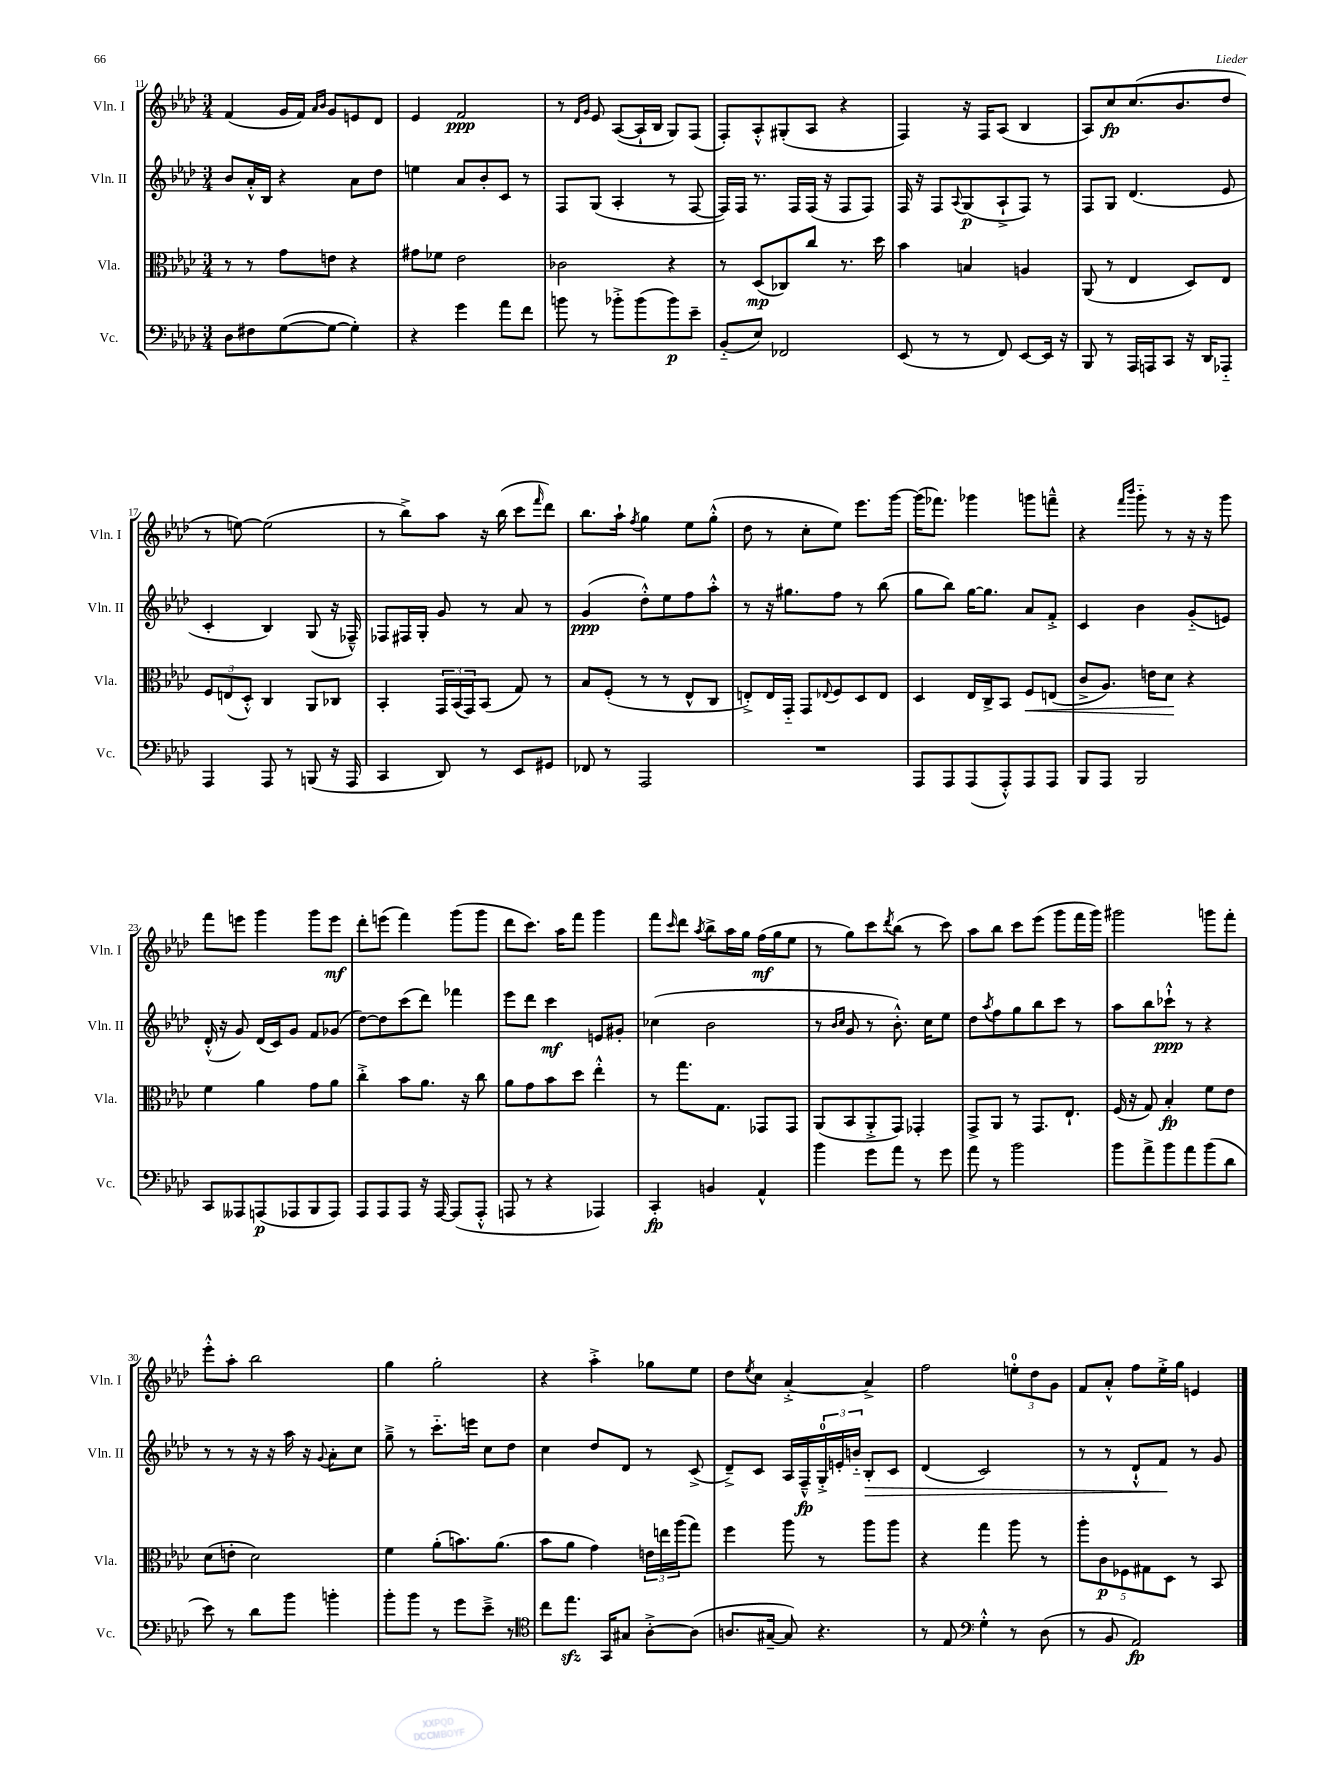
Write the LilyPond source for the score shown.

<<
\new StaffGroup <<
\new Staff = "s0" \with { instrumentName = "Vln. I" shortInstrumentName = "Vln. I" } {
    \clef treble \key aes \major \numericTimeSignature \time 3/4
    f'4( g'16 f'16) \grace { aes'16 bes'16 } g'8 e'8 des'8 |
    ees'4 f'2\ppp |
    r8 \grace { des'16 g'16 } ees'8 aes8~( aes16-! bes16 g8) f8( |
    f8-.) aes8-.-^ gis8-.( aes8 r4 |
    f4) r16 f16 aes8( bes4 |
    aes8) c''8\fp c''8.( bes'8. des''8 |
    r8 e''8~) e''2( |
    r8 bes''8->) aes''8 r16 bes''16( c'''8 \grace { f'''16 } des'''8) |
    bes''8. aes''16-! \acciaccatura { f''8 } g''4 ees''8 g''8-.-^( |
    des''8 r8 c''8-. ees''8) ees'''8. g'''16~ |
    g'''16( fes'''8.) ges'''4 g'''8 f'''8---^ |
    r4 \grace { f'''16 bes'''16 } g'''8-_ r8 r16 r16 g'''8 |
    f'''8 e'''8 g'''4 g'''8 e'''8\mf |
    des'''8-. e'''8( f'''4) g'''8( g'''8 |
    des'''8 c'''8.) aes''16 f'''8 g'''4 |
    f'''8 \grace { c'''16 } des'''8 \acciaccatura { aes''8 } bes''8-> aes''16 g''16 f''16\mf( g''16 ees''8 |
    r8 g''8) c'''8 \acciaccatura { des'''8 } bes''8( r8 c'''8) |
    aes''8 bes''8 c'''8 ees'''8( g'''8 f'''16 g'''16) |
    gis'''2 g'''8 f'''8-. |
    ees'''8-.-^ aes''8-. bes''2 |
    g''4 g''2-. |
    r4 aes''4-.-> ges''8 ees''8 |
    des''8 \acciaccatura { ees''8 } c''8 aes'4~-.-> aes'4-> |
    f''2 \tuplet 3/2 { e''8-0-. des''8 g'8 } |
    f'8 aes'8-.-^ f''8 ees''16-.-> g''16 e'4 \bar "|." |
}
\new Staff = "s1" \with { instrumentName = "Vln. II" shortInstrumentName = "Vln. II" } {
    \clef treble \key aes \major \numericTimeSignature \time 3/4
    bes'8 aes'16-.-^ bes16 r4 aes'8 des''8 |
    e''4 aes'8 bes'8-. c'8 r8 |
    f8 g8( aes4-. r8 f8~ |
    f16) f16 r8. f16 f16( r16 f8 f8) |
    f16 r16 f8 \appoggiatura { aes8 } g8\p( aes8-!-> f8) r8 |
    f8 g8 des'4.( ees'8 |
    c'4-. bes4) g8( r16 fes16---^) |
    fes8 fis16 g16-. g'8 r8 aes'8 r8 |
    g'4\ppp( des''8-.-^) ees''8 f''8 aes''8-.-^ |
    r8 r16 gis''8. f''8 r8 bes''8( |
    g''8 bes''8) g''16~ g''8. aes'8 f'8-.-> |
    c'4 bes'4 g'8-_( e'8) |
    des'16-.-^( r16 g'8) des'16( c'16) g'8 f'8 ges'8( |
    des''8~) des''8 c'''8( des'''8) fes'''4 |
    ees'''8 des'''8 c'''4\mf e'8 gis'8-. |
    ces''4( bes'2 |
    r8 \grace { bes'16 c''16 } g'8 r8 bes'8.-.-^) c''16 ees''8 |
    des''8 \acciaccatura { aes''8 } f''8 g''8 bes''8 c'''8 r8 |
    aes''8 bes''8 ces'''8-!-^\ppp r8 r4 |
    r8 r8 r16 r16 aes''16 r16 \appoggiatura { g'8 } aes'8-. c''8 |
    g''8---> r8 c'''8.-_ e'''16 c''8 des''8 |
    c''4 des''8 des'8 r8 c'8->( |
    des'8--->) c'8 aes16 f16---^\fp \tuplet 3/2 { g16-0-.-> e'16-. b'16-_ } bes8-.\> c'8 |
    des'4( c'2) |
    r8 r8 des'8-!-^ f'8\! r8 g'8 \bar "|." |
}
\new Staff = "s2" \with { instrumentName = "Vla." shortInstrumentName = "Vla." } {
    \clef alto \key aes \major \numericTimeSignature \time 3/4
    r8 r8 g'8 e'8 r4 |
    gis'8 fes'8 ees'2 |
    ces'2 r4 |
    r8 des8\mp( ces8) c''8 r8. des''16 |
    bes'4 b4 a4 |
    aes,8( r8 ees4 des8) ees8 |
    \tuplet 3/2 { f8 e8( des8-.-^) } c4 aes,8 ces8 |
    bes,4-. \tuplet 3/2 { g,16 bes,16( g,16) } bes,8( g8) r8 |
    bes8 f8-.( r8 r8 ees8-^ c8 |
    e8-.->) e16 g,16-_ g,8 \appoggiatura { ees8 } f8 des8 ees8 |
    des4 ees16 c16-> bes,8 f8\< e8( |
    c'8-> aes8.) e'16 des'8\! r4 |
    f'4 aes'4 g'8 aes'8 |
    c''4-.-> bes'8 aes'8. r16 c''8 |
    aes'8 g'8 bes'8 des''8 ees''4-.-^ |
    r8 g''8. g8. ges,8 ges,8 |
    aes,8( bes,8 aes,8-.-> g,8) ges,4-. |
    g,8-> aes,8 r8 g,8. ees8.-! |
    f16( r16 g8) bes4-.\fp f'8 ees'8 |
    des'8( e'8-. des'2) |
    f'4 aes'8-.( b'8.) aes'8.( |
    bes'8 aes'8 g'4) \tuplet 3/2 { e'16 e''16 aes''16( } g''8) |
    f''4 aes''8 r8 aes''8 aes''8 |
    r4 g''4 aes''8 r8 |
    \tuplet 5/4 { aes''8-. c'8\p fes8 gis8 des8 } r8 bes,8 \bar "|." |
}
\new Staff = "s3" \with { instrumentName = "Vc." shortInstrumentName = "Vc." } {
    \clef bass \key aes \major \numericTimeSignature \time 3/4
    des8 fis8 g8~( g8~ g4-.) |
    r4 g'4 aes'8 f'8 |
    b'8 r8 bes'8-.-> bes'8( bes'8\p) ees'8-- |
    bes,8-_( ees8) fes,2 |
    ees,8( r8 r8 f,8) ees,8~ ees,16 r16 |
    bes,,8 r8 aes,,16 a,,16 c,8 r16 des,16 aes,,8-_ |
    aes,,4 aes,,8 r8 b,,8( r16 aes,,16 |
    c,4 des,8) r8 ees,8 gis,8 |
    fes,8 r8 aes,,2 |
    R2. |
    aes,,8 aes,,8 aes,,8( aes,,8-.-^) aes,,8 aes,,8 |
    bes,,8 aes,,8 bes,,2 |
    c,8 aeses,,8 a,,8\p( aes,,8 bes,,8 aes,,8) |
    aes,,8 aes,,8 aes,,8 r16 aes,,16~ aes,,8( aes,,8-.-^ |
    a,,8 r8 r4 aes,,4) |
    c,4-.\fp b,4 aes,4-^ |
    bes'4 g'8 aes'8 r8 g'8 |
    aes'8 r8 bes'2 |
    bes'8 aes'8-> bes'8 aes'8 bes'8( des'8 |
    ees'8) r8 des'8 bes'8 b'4-. |
    bes'8-. bes'8 r8 g'8 ees'8---> r8 |
    \clef tenor c''8 ees''8.\sfz g,16 gis8 aes8~-.-> aes8( |
    a8. gis16~-- gis8) r4. |
    r8 ees8 \clef bass g4-.-^ r8 des8( |
    r8 bes,8 aes,2\fp) \bar "|." |
}
>>
>>
\layout { \context { \Score currentBarNumber = #11 } }
